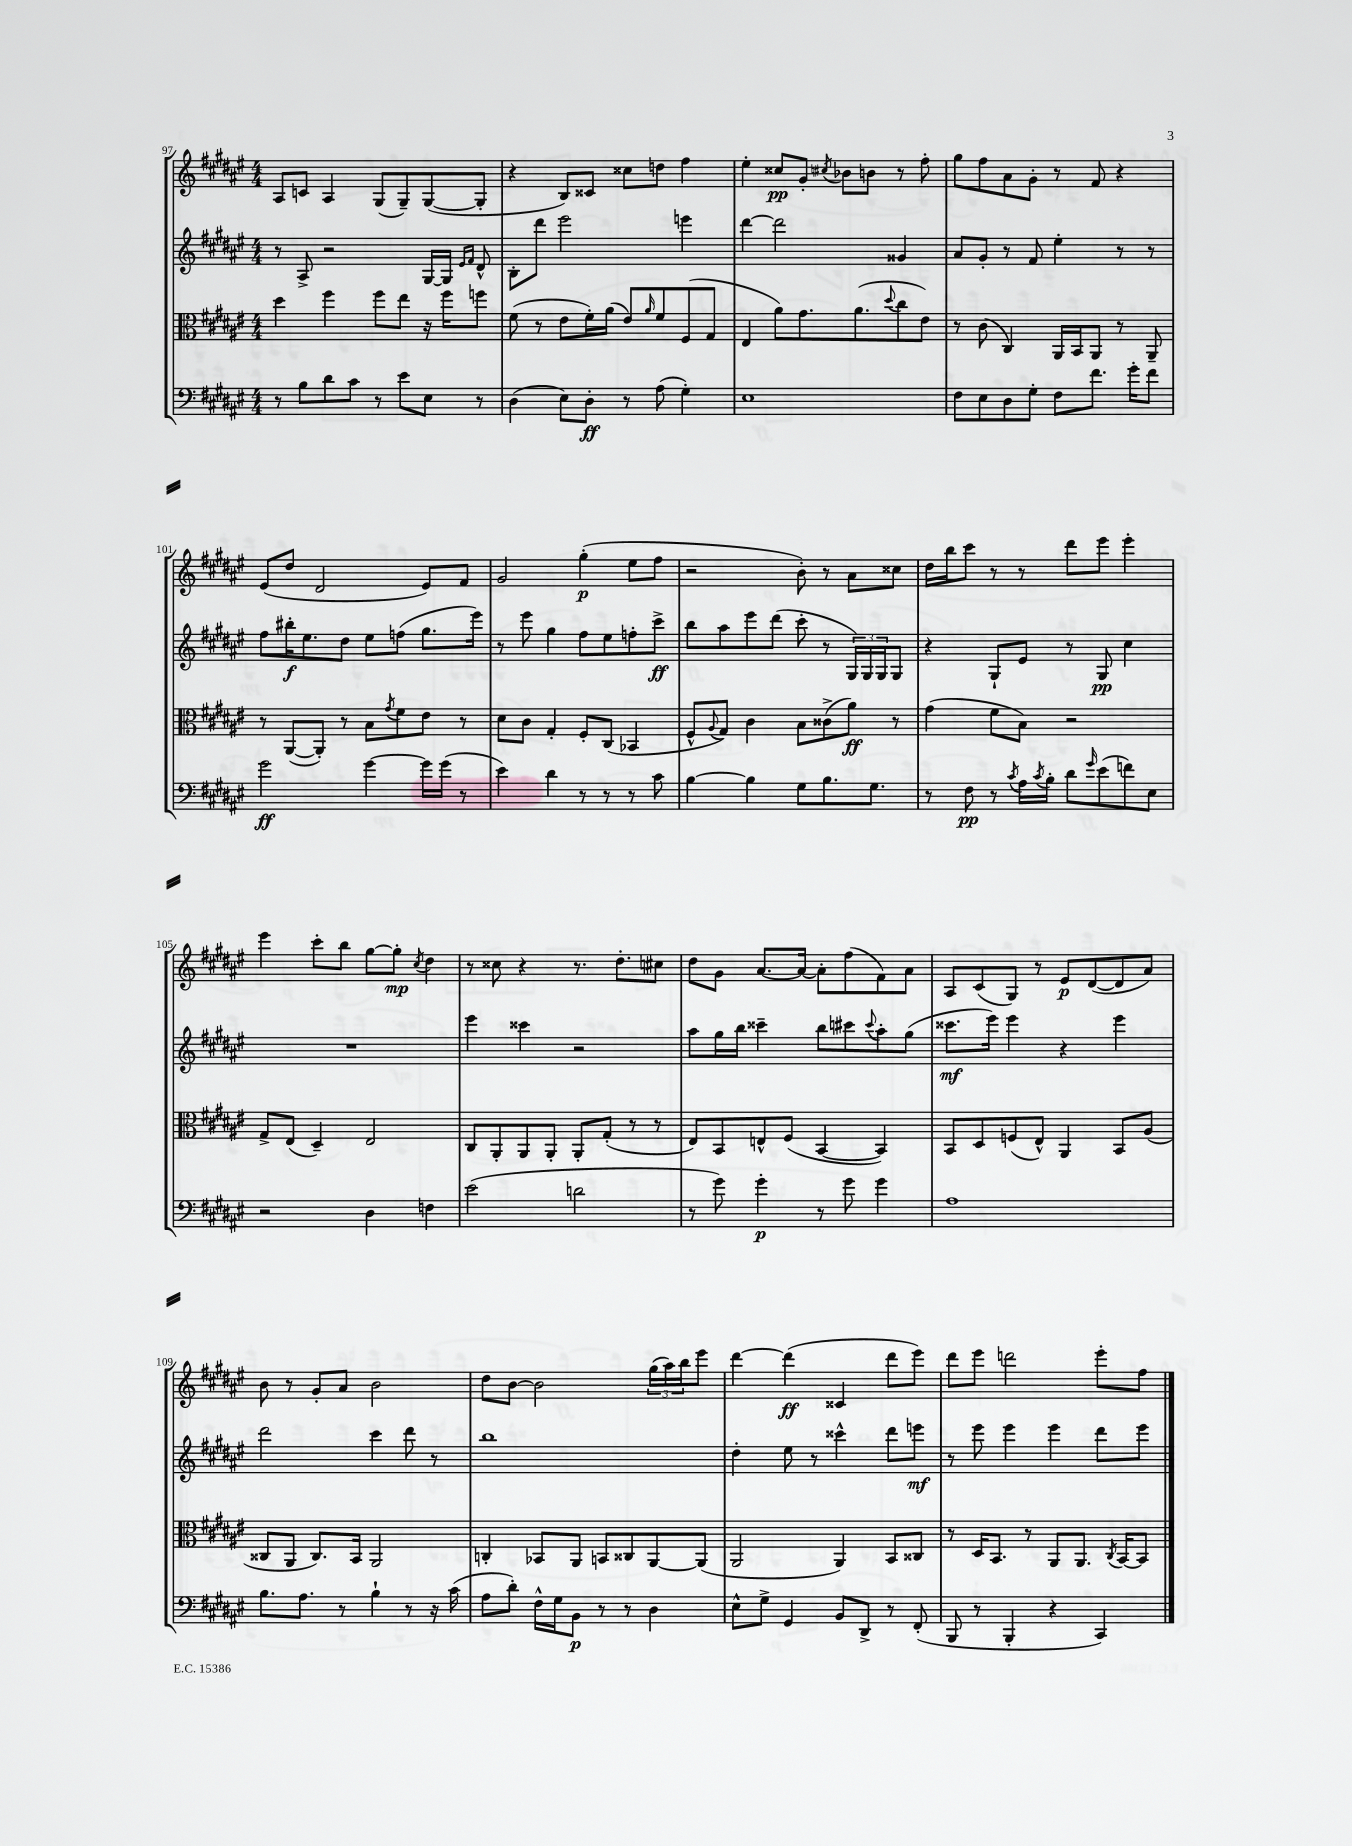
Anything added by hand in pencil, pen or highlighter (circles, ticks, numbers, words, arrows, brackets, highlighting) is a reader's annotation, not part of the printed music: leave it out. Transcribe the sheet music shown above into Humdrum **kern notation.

**kern	**dynam	**kern	**dynam	**kern	**dynam	**kern	**dynam
*part4	*part4	*part3	*part3	*part2	*part2	*part1	*part1
*staff4	*staff4	*staff3	*staff3	*staff2	*staff2	*staff1	*staff1
*clefF4	*	*clefC3	*	*clefG2	*	*clefG2	*
*k[f#c#g#d#a#e#]	*	*k[f#c#g#d#a#e#]	*	*k[f#c#g#d#a#e#]	*	*k[f#c#g#d#a#e#]	*
*M4/4	*	*M4/4	*	*M4/4	*	*M4/4	*
=97	=97	=97	=97	=97	=97	=97	=97
8r	.	4dd#\	.	8r	.	8A#/L	.
8B\L	.	.	.	8A#^/	.	8cn/J	.
8d#\	.	4ff#\	.	2r	.	4A#/	.
8c#\J	.	.	.	.	.	.	.
8r	.	8ff#\L	.	.	.	(8G#/L	.
8e#\L	.	8ee#\J	.	.	.	8G#~/)	.
8E#\J	.	16r	.	[16G#/LL	.	([8G#/	.
.	.	16ff#\KL	.	16G#/JJ]	.	.	.
.	.	.	.	16qqe#/LL	.	.	.
.	.	.	.	16qqf#/JJ	.	.	.
8r	.	8ffn\J	.	8d#^^/	.	8G#'/J]	.
=98	=98	=98	=98	=98	=98	=98	=98
(4D#\	.	(8f#\	.	8B'\L	.	4r	.
.	.	8r	.	8ddd#\J	.	.	.
8E#\L)	.	8e#\L	.	2eee#\	.	8B/L)	.
8D#'\J	ff	16f#'\L)	.	.	.	8c##X/J	.
.	.	(16a#\JJ	.	.	.	.	.
8r	.	8e#/L)	.	.	.	8cc##X\L	.
.	.	16qqa#/	.	.	.	.	.
(8A#\	.	8f#/	.	.	.	8ddn\J	.
4G#'\)	.	(8F#/	.	4eeen\	.	4ff#\	.
.	.	8G#/J	.	.	.	.	.
=99	=99	=99	=99	=99	=99	=99	=99
1E#	.	4E#/	.	[4ddd#\	.	4ee#'\	.
.	.	8a#\L)	.	2ddd#\]	.	8cc##X/L	pp
.	.	8.g#\	.	.	.	8g#'/J	.
.	.	.	.	.	.	8qcc#X/	.
.	.	.	.	.	.	8b-X\L	.
.	.	(8.a#\	.	.	.	.	.
.	.	.	.	.	.	8bn\J	.
.	.	8qqdd#/	.	.	.	.	.
.	.	8cc#\	.	4g##X/	.	8r	.
.	.	8e#\J)	.	.	.	8ff#'\	.
=100	=100	=100	=100	=100	=100	=100	=100
8F#\L	.	8r	.	8a#/L	.	8gg#\L	.
8E#\	.	(8c#\	.	8g#'/J	.	8ff#\	.
8D#\	.	4C#/)	.	8r	.	8a#\	.
8G#'\J	.	.	.	8f#/	.	8g#'\J	.
8F#\L	.	16AA#/LL	.	4ee#'\	.	8r	.
.	.	16BB/J	.	.	.	.	.
8.f#\J	.	8AA#/J	.	.	.	8f#/	.
.	.	8r	.	8r	.	4r	.
16g#'\KL	.	.	.	.	.	.	.
8f#\J	.	8AA#~/	.	8r	.	.	.
!!LO:LB:g=z
=101	=101	=101	=101	=101	=101	=101	=101
2g#\	ff	8r	.	8ff#\L	.	(8e#/L	.
.	.	([8AA#/L	.	16bb#X'\K	f	8dd#/J	.
.	.	.	.	8.ee#\	.	.	.
.	.	8AA#'/J])	.	.	.	2d#/	.
.	.	8r	.	8dd#\J	.	.	.
[4g#\	.	8B\L	.	8ee#\L	.	.	.
.	.	8qg#/	.	.	.	.	.
.	.	8f#\	.	(8ffn\J	.	.	.
16g#\LL]	.	8e#\J	.	8.gg#\L	.	8e#/L)	.
(16g#\JJ	.	.	.	.	.	.	.
8r	.	8r	.	.	.	8f#/J	.
.	.	.	.	16eee#\Jk)	.	.	.
=102	=102	=102	=102	=102	=102	=102	=102
4e#\)	.	8d#\L	.	8r	.	2g#/	.
.	.	8c#\J	.	8eee#\	.	.	.
4d#\	.	4G#'/	.	4gg#\	.	.	.
8r	.	8F#'/L	.	8ff#\L	.	(4gg#'\	p
8r	.	(8C#/J	.	8ee#\	.	.	.
8r	.	4BB-X/	.	8ffn'\	.	8ee#\L	.
8c#\	.	.	.	8ccc#^\J	ff	8ff#\J	.
=103	=103	=103	=103	=103	=103	=103	=103
[4B\	.	8F#^^/L	.	8bb\L	.	2r	.
.	.	8qqA#/	.	.	.	.	.
.	.	8G#/J)	.	8aa#\	.	.	.
4B\]	.	4c#\	.	8eee#\	.	.	.
.	.	.	.	(8ddd#\J	.	.	.
8G#\L	.	8B\L	.	8ccc#'\	.	8b'\)	.
8.B\	.	(8c##X^\	.	8r	.	8r	.
.	.	8a#\J)	ff	24G#/LL)	.	8a#\L	.
.	.	.	.	24G#/	.	.	.
8.G#\J	.	.	.	.	.	.	.
.	.	.	.	24G#/J	.	.	.
.	.	8r	.	8G#/J	.	8cc##X\J	.
=104	=104	=104	=104	=104	=104	=104	=104
8r	.	(4g#\	.	4r	.	16dd#\LL	.
.	.	.	.	.	.	16bb\J	.
8F#\	pp	.	.	.	.	8ccc#\J	.
8r	.	8f#\L	.	8G#`/L	.	8r	.
8qc#/	.	.	.	.	.	.	.
16A#\LL	.	8B\J)	.	8e#/J	.	8r	.
8qc#/	.	.	.	.	.	.	.
16B'\JJ	.	.	.	.	.	.	.
8d#\L	.	2r	.	8r	.	8ddd#\L	.
16qqg#/	.	.	.	.	.	.	.
(8e#\	.	.	.	8G#/	pp	8eee#\J	.
8fn\)	.	.	.	4cc#\	.	4eee#'\	.
8E#\J	.	.	.	.	.	.	.
!!LO:LB:g=z
=105	=105	=105	=105	=105	=105	=105	=105
2r	.	8G#^/L	.	1r	.	4eee#\	.
.	.	(8E#/J	.	.	.	.	.
.	.	4D#~/)	.	.	.	8ccc#'\L	.
.	.	.	.	.	.	8bb\J	.
4D#\	.	2E#/	.	.	.	[8gg#\L	.
.	.	.	.	.	.	8gg#'\J]	mp
.	.	.	.	.	.	8qcc#/	.
4Fn\	.	.	.	.	.	4dd#\	.
=106	=106	=106	=106	=106	=106	=106	=106
(2e#\	.	8C#/L	.	4eee#\	.	8r	.
.	.	8AA#'/	.	.	.	8cc##X\	.
.	.	8AA#/	.	4ccc##X\	.	4r	.
.	.	8AA#'/J	.	.	.	.	.
2dn\	.	8AA#'/L	.	2r	.	8.r	.
.	.	(8G#'/J	.	.	.	.	.
.	.	.	.	.	.	8.dd#'\L	.
.	.	8r	.	.	.	.	.
.	.	8r	.	.	.	8cc#X\J	.
=107	=107	=107	=107	=107	=107	=107	=107
8r	.	8E#/L)	.	8aa#\L	.	8dd#\L	.
8g#\)	.	8BB/	.	16gg#\L	.	8g#\J	.
.	.	.	.	16bb\JJ	.	.	.
4g#'\	p	8En^^/	.	4ccc##X~\	.	[8.a#/L	.
.	.	(8F#/J	.	.	.	.	.
.	.	.	.	.	.	16a#/Jk_	.
8r	.	[4BB/	.	8bb\L	.	8a#'\L]	.
8g#\	.	.	.	8ccc#X\	.	(8ff#\	.
.	.	.	.	8qqccc#/	.	.	.
4g#\	.	4BB/])	.	8aa#'\	.	8f#\)	.
.	.	.	.	(8gg#\J	.	8a#\J	.
=108	=108	=108	=108	=108	=108	=108	=108
1A#	.	8BB/L	.	8.ccc##X\L	mf	8A#/L	.
.	.	8D#/	.	.	.	(8c#/	.
.	.	.	.	16eee#\Jk)	.	.	.
.	.	(8Fn/	.	4eee#\	.	8G#/J)	.
.	.	8E#^^/J)	.	.	.	8r	.
.	.	4AA#/	.	4r	.	8e#/L	p
.	.	.	.	.	.	([8d#/	.
.	.	8BB/L	.	4eee#\	.	8d#/]	.
.	.	(8A#/J	.	.	.	8a#/J)	.
!!LO:LB:g=z
=109	=109	=109	=109	=109	=109	=109	=109
8.B\L	.	8C##X/L	.	2ddd#\	.	8b\	.
.	.	8AA#/J	.	.	.	8r	.
8.A#\J	.	.	.	.	.	.	.
.	.	8.C##/L)	.	.	.	8g#'/L	.
8r	.	.	.	.	.	8a#/J	.
.	.	16BB/Jk	.	.	.	.	.
4B`\	.	2AA#/	.	4ccc#\	.	2b\	.
8r	.	.	.	8ddd#\	.	.	.
16r	.	.	.	8r	.	.	.
(16c#\	.	.	.	.	.	.	.
=110	=110	=110	=110	=110	=110	=110	=110
8A#\L	.	4Cn'/	.	1bb	.	8dd#\L	.
8d#'\J)	.	.	.	.	.	[8b\J	.
16F#^^\LL	.	8BB-X/L	.	.	.	2b\]	.
16G#\J	.	.	.	.	.	.	.
8BB\J	p	8AA#/J	.	.	.	.	.
8r	.	8BBn/L	.	.	.	.	.
8r	.	8C##X/	.	.	.	.	.
4D#\	.	[8AA#/	.	.	.	(24gg#\LL	.
.	.	.	.	.	.	24aa#\)	.
.	.	.	.	.	.	24bb\J	.
.	.	(8AA#/J]	.	.	.	8eee#\J	.
=111	=111	=111	=111	=111	=111	=111	=111
8E#^^\L	.	2AA#/	.	4dd#'\	.	[4ddd#\	.
8G#^\J	.	.	.	.	.	.	.
4GG#/	.	.	.	8ee#\	.	(4ddd#\]	ff
.	.	.	.	8r	.	.	.
8BB/L	.	4AA#/)	.	4ccc##X^^\	.	4c##X/	.
8DD#^/J	.	.	.	.	.	.	.
8r	.	8BB/L	.	8ddd#\L	.	8ddd#\L	.
(8FF#'/	.	8C##X/J	.	8eeen\J	mf	8eee#\J)	.
=112	=112	=112	=112	=112	=112	=112	=112
8BBB/	.	8r	.	8r	.	8ddd#\L	.
8r	.	16D#/KL	.	8eee#\	.	8eee#\J	.
.	.	8.BB/J	.	.	.	.	.
4BBB'/	.	.	.	4eee#\	.	2dddn\	.
.	.	8r	.	.	.	.	.
4r	.	8AA#/L	.	4eee#\	.	.	.
.	.	8.AA#/J	.	.	.	.	.
4CC#/)	.	.	.	8ddd#\L	.	8eee#'\L	.
.	.	8qC#/	.	.	.	.	.
.	.	[16BB/KL	.	.	.	.	.
.	.	8BB/J]	.	8eee#\J	.	8ff#\J	.
==	==	==	==	==	==	==	==
*-	*-	*-	*-	*-	*-	*-	*-
